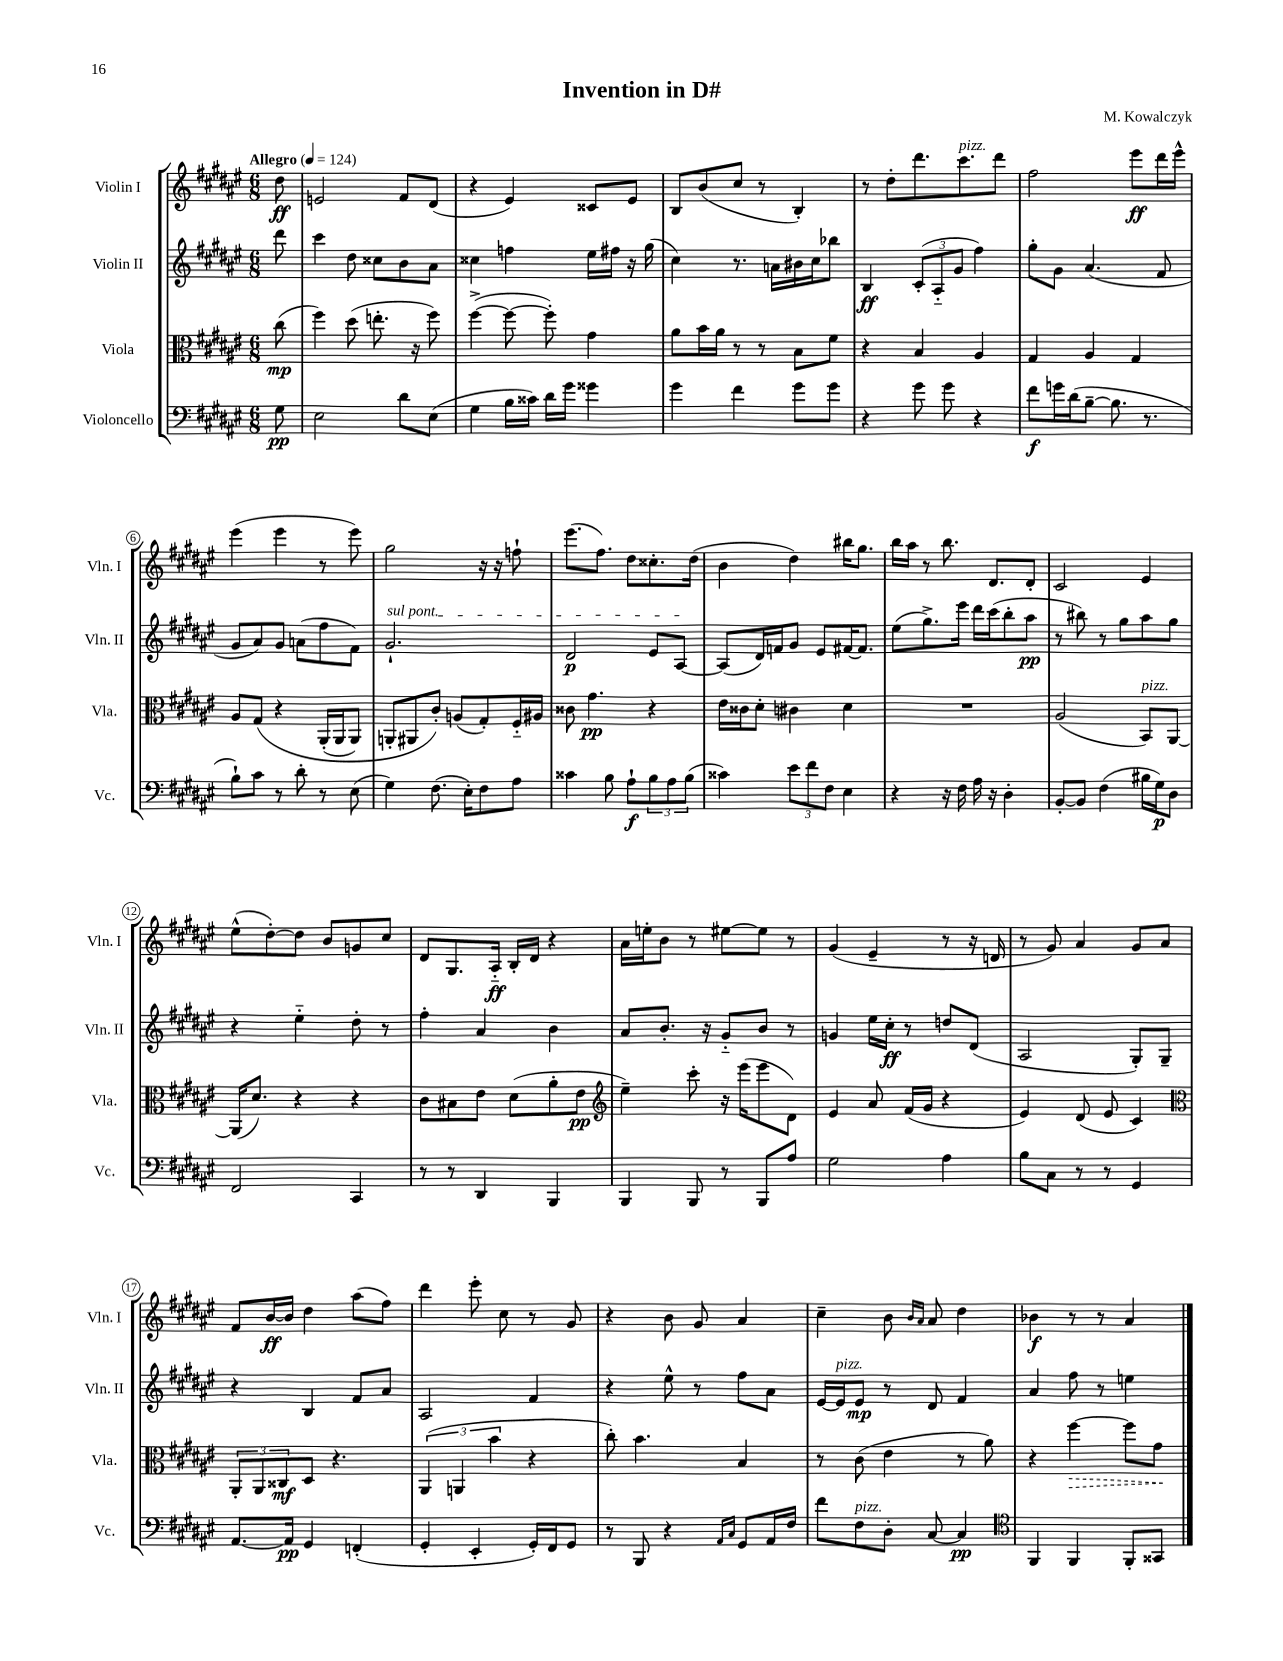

**kern	**dynam	**kern	**dynam	**kern	**dynam	**kern	**dynam
*part4	*part4	*part3	*part3	*part2	*part2	*part1	*part1
*staff4	*staff4	*staff3	*staff3	*staff2	*staff2	*staff1	*staff1
*I"Violoncello	*	*I"Viola	*	*I"Violin II	*	*I"Violin I	*
*I'Vc.	*	*I'Vla.	*	*I'Vln. II	*	*I'Vln. I	*
*clefF4	*	*clefC3	*	*clefG2	*	*clefG2	*
*k[f#c#g#d#a#e#]	*	*k[f#c#g#d#a#e#]	*	*k[f#c#g#d#a#e#]	*	*k[f#c#g#d#a#e#]	*
*M6/8	*	*M6/8	*	*M6/8	*	*M6/8	*
*MM124	*	*MM124	*	*MM124	*	*MM124	*
=	=	=	=	=	=	=	=
!	!	!	!	!	!	!LO:TX:a:B:t=Allegro	!
8G#\	pp	(8cc#\	mp	8ddd#\	.	8dd#\	ff
=1	=1	=1	=1	=1	=1	=1	=1
2E#\	.	4ff#\)	.	4ccc#\	.	2en/	.
.	.	(8dd#\	.	8dd#\	.	.	.
.	.	8.een'\	.	8cc##X\L	.	.	.
8d#\L	.	.	.	8b\	.	8f#/L	.
.	.	16r	.	.	.	.	.
(8E#\J	.	8ff#\)	.	8a#\J	.	(8d#/J	.
=2	=2	=2	=2	=2	=2	=2	=2
4G#\	.	([4ff#^\	.	4cc##X\	.	4r	.
16B\LL	.	8ff#\_	.	4ffn\	.	4e#/)	.
16c##X\JJ)	.	.	.	.	.	.	.
16d#\LL	.	8ff#'\])	.	.	.	.	.
16g#\JJ	.	.	.	.	.	.	.
4g##X\	.	4g#\	.	16ee#\LL	.	8c##X/L	.
.	.	.	.	16ff#X\JJ	.	.	.
.	.	.	.	16r	.	8e#/J	.
.	.	.	.	(16gg#\	.	.	.
=3	=3	=3	=3	=3	=3	=3	=3
4g#\	.	8a#\L	.	4cc#\)	.	8B/L	.
.	.	16b\L	.	.	.	(8b/	.
.	.	16a#\JJ	.	.	.	.	.
4f#\	.	8r	.	8.r	.	8cc#/J	.
.	.	8r	.	.	.	8r	.
.	.	.	.	16an\LL	.	.	.
8g#\L	.	8B\L	.	16b#X\	.	4B'/)	.
.	.	.	.	16cc#\J	.	.	.
8g#\J	.	8f#\J	.	8bb-X\J	.	.	.
=4	=4	=4	=4	=4	=4	=4	=4
4r	.	4r	.	4B/	ff	8r	.
.	.	.	.	.	.	8dd#'\L	.
8g#\	.	4B/	.	(12c#'/L	.	8.ddd#\	.
.	.	.	.	12A#/	.	.	.
8g#\	.	.	.	.	.	.	.
.	.	.	.	12g#/J	.	.	.
!	!	!	!	!	!	!LO:TX:a:i:t=pizz.	!
.	.	.	.	.	.	8.ccc#\	.
4r	.	4A#/	.	4ff#\)	.	.	.
.	.	.	.	.	.	8ddd#\J	.
=5	=5	=5	=5	=5	=5	=5	=5
8f#\L	f	4G#/	.	8gg#'\L	.	2ff#\	.
16gn\L	.	.	.	8g#\J	.	.	.
(16d#\J	.	.	.	.	.	.	.
[8B~\J	.	4A#/	.	(4.a#/	.	.	.
8.B\]	.	.	.	.	.	.	.
.	.	4G#/	.	.	.	8eee#\L	ff
8.r	.	.	.	.	.	.	.
.	.	.	.	8f#/	.	16ddd#\L	.
.	.	.	.	.	.	16eee#^^\JJ	.
!!LO:LB:g=z
=6	=6	=6	=6	=6	=6	=6	=6
8B`\L)	.	8A#/L	.	8g#/L	.	(4eee#\	.
8c#\J	.	(8G#/J	.	8a#/)	.	.	.
8r	.	4r	.	8g#/J	.	4eee#\	.
8d#'\	.	.	.	(8an\L	.	.	.
8r	.	(16AA#'/LL	.	8ff#\	.	8r	.
.	.	16AA#/J	.	.	.	.	.
(8E#\	.	8AA#/J)	.	8f#\J)	.	8eee#\)	.
=7	=7	=7	=7	=7	=7	=7	=7
!	!	!	!	!LO:TX:a:i:t=sul pont.	!	!	!
4G#\)	.	8AAn'/L	.	2.g#`/	.	2gg#\	.
.	.	8AA#X/	.	.	.	.	.
(8.F#\	.	8c#'/J)	.	.	.	.	.
.	.	(8An/L	.	.	.	.	.
16E#'\KL)	.	.	.	.	.	.	.
8F#\	.	8G#'/)	.	.	.	16r	.
.	.	.	.	.	.	16r	.
8A#\J	.	16F#/L	.	.	.	8ffn`\	.
.	.	16A#X/JJ	.	.	.	.	.
=8	=8	=8	=8	=8	=8	=8	=8
4c##X\	.	8c##X\	.	2d#/	p	(8.eee#\L	.
.	.	4.g#\	pp	.	.	.	.
.	.	.	.	.	.	8.ff#\J)	.
8B\	.	.	.	.	.	.	.
8A#`\L	f	.	.	.	.	8dd#\L	.
12B\	.	4r	.	8e#/L	.	8.cc##X'\	.
12A#\	.	.	.	.	.	.	.
.	.	.	.	[8A#/J	.	.	.
(12B\J	.	.	.	.	.	.	.
.	.	.	.	.	.	(16dd#\Jk	.
=9	=9	=9	=9	=9	=9	=9	=9
4c##X\)	.	16e#\LL	.	(8A#/L]	.	4b\	.
.	.	16c##X\J	.	.	.	.	.
.	.	8d#'\J	.	16d#/L)	.	.	.
.	.	.	.	16fn/J	.	.	.
12e#\L	.	4c#X\	.	8g#/J	.	4dd#\)	.
12f#\	.	.	.	.	.	.	.
.	.	.	.	8e#/L	.	.	.
12F#\J	.	.	.	.	.	.	.
4E#\	.	4d#\	.	[16f#X/K	.	16bb#X\KL	.
.	.	.	.	8.f#/J]	.	8.gg#\J	.
=10	=10	=10	=10	=10	=10	=10	=10
4r	.	2.r	.	(8ee#\L	.	16bb\LL	.
.	.	.	.	.	.	16aa#\JJ	.
.	.	.	.	8.gg#^\)	.	8r	.
16r	.	.	.	.	.	8.bb\	.
16F#\	.	.	.	16eee#\Jk	.	.	.
16A#\	.	.	.	16ddd#\LL	.	.	.
16r	.	.	.	(16ccc#\J	.	8.d#/L	.
4D#'\	.	.	.	8bb'\	.	.	.
.	.	.	.	8aa#\J	pp	8d#'/J	.
=11	=11	=11	=11	=11	=11	=11	=11
[8BB'/L	.	(2A#/	.	8r	.	2c#/	.
8BB/J]	.	.	.	8bb#X\)	.	.	.
(4F#\	.	.	.	8r	.	.	.
.	.	.	.	8gg#\L	.	.	.
!	!	!LO:TX:a:i:t=pizz.	!	!	!	!	!
16B#X\LL	.	8BB/L)	.	8aa#\	.	4e#/	.
16G#\J)	p	.	.	.	.	.	.
8D#\J	.	[8AA#/J	.	8gg#\J	.	.	.
!!LO:LB:g=z
=12	=12	=12	=12	=12	=12	=12	=12
2FF#/	.	(16AA#/KL]	.	4r	.	(8ee#^^\L	.
.	.	8.d#/J)	.	.	.	.	.
.	.	.	.	.	.	[8dd#'\)	.
.	.	4r	.	4ee#\	.	8dd#\J]	.
.	.	.	.	.	.	8b/L	.
4CC#/	.	4r	.	8dd#'\	.	8gn/	.
.	.	.	.	8r	.	8cc#/J	.
=13	=13	=13	=13	=13	=13	=13	=13
8r	.	8c#\L	.	4ff#'\	.	8d#/L	.
8r	.	8B#X\	.	.	.	8.G#/	.
4DD#/	.	8e#\J	.	4a#/	.	.	.
.	.	.	.	.	.	16A#/Jk	ff
.	.	(8d#\L	.	.	.	16B'/LL	.
.	.	.	.	.	.	16d#/JJ	.
4BBB/	.	8a#'\	.	4b\	.	4r	.
.	.	8e#\J	pp	.	.	.	.
=14	=14	=14	=14	=14	=14	=14	=14
*	*	*clefG2	*	*	*	*	*
4BBB/	.	4ee#~\)	.	8a#/L	.	16a#\LL	.
.	.	.	.	.	.	16een'\J	.
.	.	.	.	8.b'/J	.	8b\J	.
8BBB/	.	8ccc#'\	.	.	.	8r	.
.	.	.	.	16r	.	.	.
8r	.	16r	.	8g#/L	.	[8ee#X\L	.
.	.	(16eee#\KL	.	.	.	.	.
8BBB/L	.	8eee#\	.	8b/J	.	8ee#\J]	.
8A#/J	.	8d#\J)	.	8r	.	8r	.
=15	=15	=15	=15	=15	=15	=15	=15
2G#\	.	4e#/	.	4gn/	.	(4g#/	.
.	.	8a#/	.	16ee#\LL	.	4e#~/	.
.	.	.	.	16cc#'\JJ	ff	.	.
.	.	(16f#/LL	.	8r	.	.	.
.	.	16g#/JJ	.	.	.	.	.
4A#\	.	4r	.	8ddn/L	.	8r	.
.	.	.	.	(8d#/J	.	16r	.
.	.	.	.	.	.	16dn/	.
=16	=16	=16	=16	=16	=16	=16	=16
8B\L	.	4e#/)	.	2A#/	.	8r	.
8C#\J	.	.	.	.	.	8g#/)	.
8r	.	(8d#/	.	.	.	4a#/	.
8r	.	8e#/	.	.	.	.	.
4GG#/	.	4c#/)	.	8G#'/L)	.	8g#/L	.
.	.	.	.	8G#~/J	.	8a#/J	.
!!LO:LB:g=z
=17	=17	=17	=17	=17	=17	=17	=17
*	*	*clefC3	*	*	*	*	*
[8.AA#/L	.	12AA#'/L	.	4r	.	8f#/L	.
.	.	12AA#/	.	.	.	.	.
.	.	.	.	.	.	[16b/L	ff
.	.	12C##X/	mf	.	.	.	.
16AA#/Jk]	pp	.	.	.	.	16b/JJ]	.
4GG#/	.	8D#/J	.	4B/	.	4dd#\	.
.	.	4.r	.	.	.	.	.
(4FFn'/	.	.	.	8f#/L	.	(8aa#\L	.
.	.	.	.	8a#/J	.	8ff#\J)	.
=18	=18	=18	=18	=18	=18	=18	=18
4GG#'/	.	(6AA#/	.	2A#/	.	4ddd#\	.
.	.	6AAn/	.	.	.	.	.
4EE#'/	.	.	.	.	.	8eee#'\	.
.	.	6b\	.	.	.	.	.
.	.	.	.	.	.	8cc#\	.
16GG#'/LL)	.	4r	.	4f#/	.	8r	.
16FF#/J	.	.	.	.	.	.	.
8GG#/J	.	.	.	.	.	8g#/	.
=19	=19	=19	=19	=19	=19	=19	=19
8r	.	8cc#'\)	.	4r	.	4r	.
8BBB/	.	4.b\	.	.	.	.	.
4r	.	.	.	8ee#^^\	.	8b\	.
.	.	.	.	8r	.	8g#/	.
16qqAA#/LL	.	.	.	.	.	.	.
16qqC#/JJ	.	.	.	.	.	.	.
8GG#/L	.	4B/	.	8ff#\L	.	4a#/	.
16AA#/L	.	.	.	8a#\J	.	.	.
16F#/JJ	.	.	.	.	.	.	.
=20	=20	=20	=20	=20	=20	=20	=20
8f#\L	.	8r	.	[16e#/LL	.	4cc#~\	.
!	!	!	!	!LO:TX:a:i:t=pizz.	!	!	!
.	.	.	.	16e#/J]	.	.	.
!LO:TX:a:i:t=pizz.	!	!	!	!	!	!	!
8F#\	.	(8c#\	.	8e#/J	mp	.	.
8D#'\J	.	4e#\	.	8r	.	8b\	.
.	.	.	.	.	.	16qqb/LL	.
.	.	.	.	.	.	16qqa#/JJ	.
[8C#/	.	.	.	8d#/	.	8a#/	.
4C#/]	pp	8r	.	4f#/	.	4dd#\	.
.	.	8a#\)	.	.	.	.	.
=21	=21	=21	=21	=21	=21	=21	=21
*clefC4	*	*	*	*	*	*	*
4FF#/	.	4r	.	4a#/	.	4b-X\	f
!	!	!	!LO:HP:b	!	!	!	!
4FF#/	.	[4ff#\	>	8ff#\	.	8r	.
.	.	.	.	8r	.	8r	.
8FF#'/L	.	8ff#\L]	.	4een\	.	4a#/	.
8GG##X/J	.	8g#\J	.	.	.	.	.
.	.	.	]	.	.	.	.
==	==	==	==	==	==	==	==
*-	*-	*-	*-	*-	*-	*-	*-
